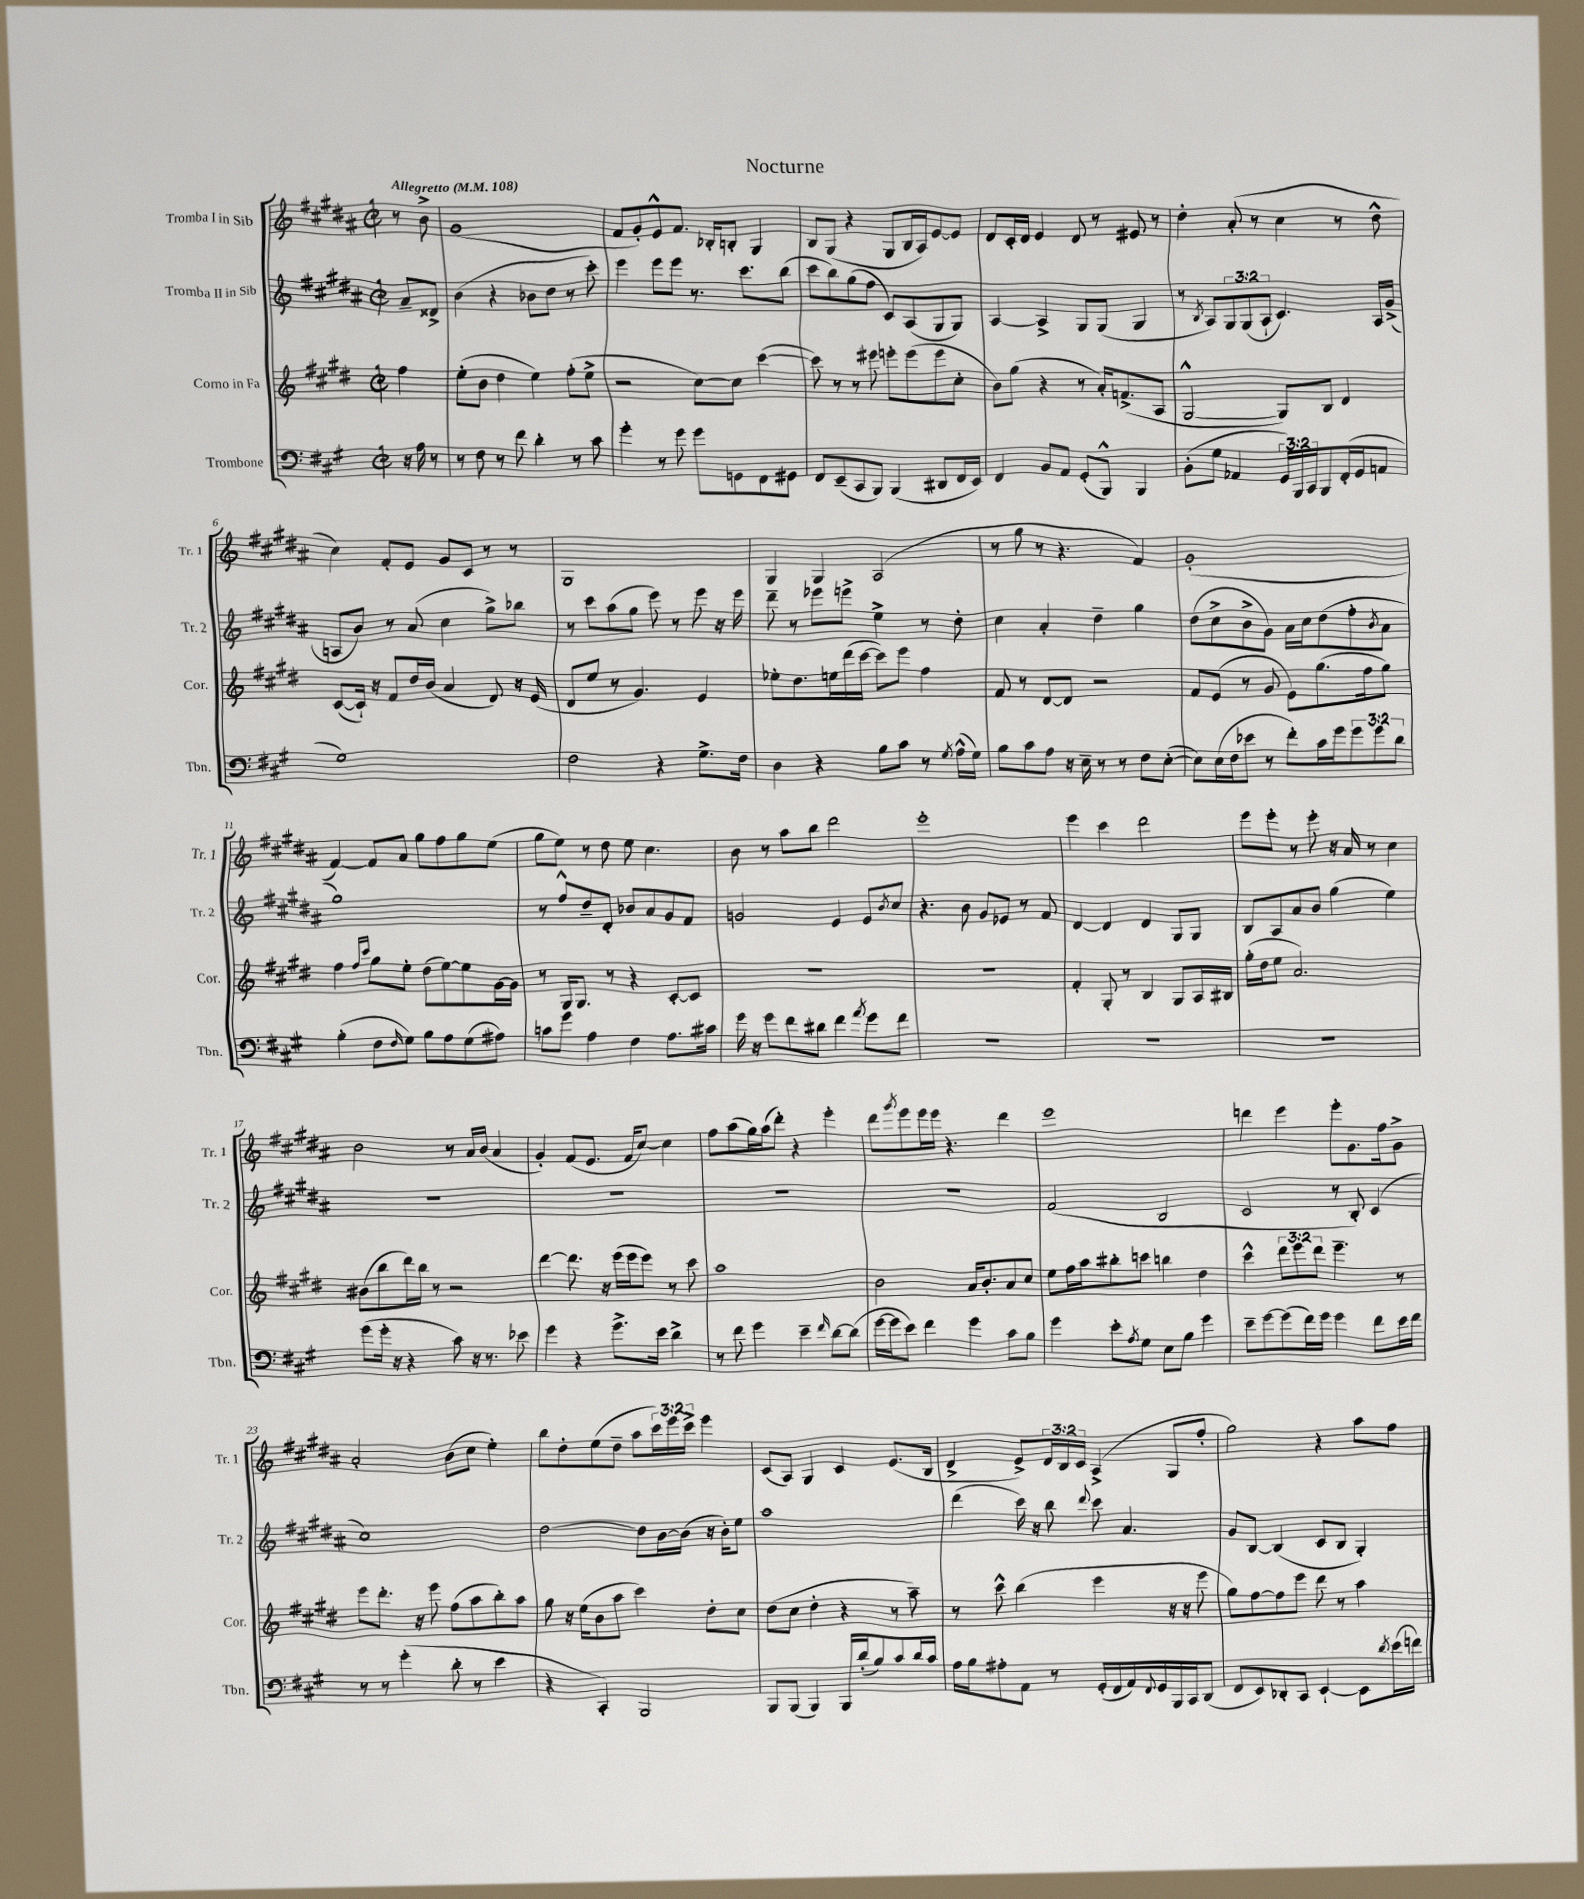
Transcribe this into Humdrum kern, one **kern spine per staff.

**kern	**kern	**kern	**kern
*part4	*part3	*part2	*part1
*staff4	*staff3	*staff2	*staff1
*I"Trombone	*I"Corno in Fa	*I"Tromba II in Sib	*I"Tromba I in Sib
*I'Tbn.	*I'Cor.	*I'Tr. 2	*I'Tr. 1
*clefF4	*clefG2	*clefG2	*clefG2
*k[f#c#g#]	*k[f#c#g#d#]	*k[f#c#g#d#a#]	*k[f#c#g#d#a#]
*M2/2	*M2/2	*M2/2	*M2/2
*met(c|)	*met(c|)	*met(c|)	*met(c|)
*MM108	*MM108	*MM108	*MM108
=	=	=	=
!	!	!	!LO:TX:a:B:t=Allegretto
16r	4ff#\	8a#~/L	8r
16A\	.	.	.
8r	.	8d##X^/J	8b^\
=1	=1	=1	=1
8r	(8ee'\L	(4b\	(1g#
8F#\	8b\J	.	.
8r	4dd#\	4r	.
8f#\	.	.	.
4d'\	4ee\)	8b-X\L	.
.	.	8dd#\J	.
8r	(8ff#'\L	8r	.
8c#\	8ee^\J	8ccc#'\)	.
=2	=2	=2	=2
4g#'\	2r	4eee\	8f#/L
.	.	.	8g#'/)
8r	.	8eee\L	8e^^/
8g#\	.	8eee\J	8.f#/J
8g#\L	[8cc#\L)	8.r	.
.	.	.	16B-X'/KL
8GGn\	8cc#\J]	.	8Bn'/J
.	.	8.ccc#\L	.
8FF#\	([4ccc#\	.	4G#/
8GG#X\J	.	(8bb\J	.
=3	=3	=3	=3
8FF#/L	8ccc#\])	8ccc#\L	8B/L
(8EE~/	8r	8bb\)	(8G#/J
8CC#/	8r	(8gg#\	4r
8BBB/J)	8eee#X\	8ff#\J	.
(4BBB/	8eeen'\L	8c#/L)	8G#/L
.	(8eee\	(8A#/	16B/L
.	.	.	16A#/J)
8DD#X/L	8eee\	8G#/	[8e/
16FF#/L	8cc#'\J	8G#/J)	8e/J]
16EE/JJ)	.	.	.
=4	=4	=4	=4
4FF#/	8b\L)	[4A#/	8d#/L
.	(8gg#\J	.	16c#'/L
.	.	.	16d#/JJ
8BB/L	4r	4A#^/]	4e/
8AA/J	.	.	.
(8GG#'/L	8r	8G#/L	8d#/
8BBB^^/J)	16a'/KL)	(8G#/J	8r
.	(8.fn^/	.	.
4BBB/	.	4G#/	8e#X/
.	8A/J	.	8r
=5	=5	=5	=5
(8BB'\L	[2G#^^/	8r	4dd#'\
.	.	8qB/	.
8G#\J	.	8A#/L)	.
4AA-X/	.	12G#/	(8a#'/
.	.	(12G#/	.
.	.	.	8r
.	.	12A#`/J	.
24GG#/LL)	8G#/L])	4.c#/)	4cc#\
24BBB/	.	.	.
24CC#/J	.	.	.
8BBB/	8B/J	.	.
(16FF#'/L	4d#/	.	8r
16GG#/J	.	.	.
8AAn/J	.	16A#/LL	8dd#^^\
.	.	(16g#^/JJ	.
!!LO:LB:g=z
=6	=6	=6	=6
1G#)	([8c#/L	8An/L	4cc#\)
.	16c#`/Jk])	8b/J)	.
.	16r	.	.
.	8f#/L	8r	8f#'/L
.	16dd#/L	(8a#/	8e/J
.	(16b/JJ	.	.
.	4a/	4cc#\	8g#/L
.	.	.	8c#/J
.	8d#/)	8gg#^\L)	8r
.	16r	8bb-X\J	8r
.	(16e/	.	.
=7	=7	=7	=7
2F#\	8d#/L	8r	1G#
.	8ee/J	8ccc#\L	.
.	8r	(8aa#\	.
.	4.g#/)	8gg#\J	.
4r	.	8eee\)	.
.	.	8r	.
8.G#^\L	4e/	8eee\	.
.	.	16r	.
16F#\Jk	.	16eee\	.
=8	=8	=8	=8
4D\	8ee-X'\L	8ddd#~\	4G#/
.	8.dd#\	8r	.
4r	.	8eee-X\L	4G#/
.	16een\L	.	.
.	(16ddd#\	8eeen^\J	.
.	[16ccc#\JJ	.	.
8B\L	8ccc#\L])	4ee^\	(2A#/
8c#\J	8eee\J	.	.
8r	4ff#\	8r	.
8qG#/	.	.	.
(16A^^\LL	.	8dd#'\	.
16G#\JJ)	.	.	.
=9	=9	=9	=9
8B\L	8f#/	4cc#\	8r
8c#\	8r	.	8gg#\
8A\J	[8d#/L	4a#'/	8r
16r	8d#/J]	.	4.r
16E~\	.	.	.
8r	2r	4dd#~\	.
8r	.	.	.
8F#\L	.	4gg#\	4f#/)
([8E'\J	.	.	.
=10	=10	=10	=10
8E\L])	8f#/L	(8dd#\L	(1g#'
(16E\L	(8e/J	8cc#^\	.
16F#\J	.	.	.
8e-X\J	8r	8b^\	.
8r	8g#/	8g#\J)	.
8f#'\L)	8e\L)	16a#\LL	.
.	.	16cc#\J	.
16c#\L	(8.gg#\	(8dd#\	.
16g#\J	.	.	.
12g#\	.	8ff#'\	.
.	16ff#\k	.	.
12g#\	.	.	.
.	.	8qb/	.
.	8gg#\J)	8a#\J	.
12d\J	.	.	.
!!LO:LB:g=z
=11	=11	=11	=11
(4B'\	4ff#\	1gg#)	[4f#/)
.	16qqff#/LL	.	.
.	16qqccc#/JJ	.	.
8F#\L	8gg#\L	.	8f#/L]
16qqF#/	.	.	.
8G#\J)	8ee'\J	.	8a#/J
8B\L	(8dd#\L	.	8gg#\L
8A\	[8ee\)	.	8ff#\
(8G#\	8ee\]	.	8gg#\
8A#X\J)	[16g#\L	.	(8ee\J
.	16g#\JJ]	.	.
=12	=12	=12	=12
8cn\L	8r	8r	8gg#\L
8g#\J	16G#/KL	8ff#^^/L	8ee\J)
.	8.G#/J	.	.
4A\	.	8dd#~/	8r
.	8r	8d#'/J	8dd#\
4F#\	4r	8b-X/L	8ee\
.	.	8a#/	4.cc#\
8.A\L	[8c#'/L	8g#/	.
.	8c#/J]	8f#/J	.
16c#X\Jk	.	.	.
=13	=13	=13	=13
16g#\	1r	2gn/	8b\
16r	.	.	.
8g#\L	.	.	8r
8f#\	.	.	8aa#\L
8d#X\J	.	.	8bb\J
4f#\	.	4e/	2ddd#\
8qa/	.	.	.
8g#\L	.	8e/L	.
.	.	8qb/	.
8f#\J	.	8cc#/J	.
=14	=14	=14	=14
1r	1r	4.r	1eee'
.	.	8b\	.
.	.	8g#/L	.
.	.	8e-X/J	.
.	.	8r	.
.	.	8f#/	.
=15	=15	=15	=15
1r	4f#'/	[4d#/	4eee\
.	8G#'/	4d#/]	4ccc#\
.	8r	.	.
.	4B/	4d#/	2ddd#\
.	8G#/L	8G#/L	.
.	16A/L	8G#/J	.
.	16B#X/JJ	.	.
=16	=16	=16	=16
1r	(16gg#'\LL	8B/L	8eee\L
.	16dd#\J	.	.
.	8ee\J	8A#/	8eee'\J
.	2.a/)	8a#/	8r
.	.	8b/J	8eee'\
.	.	(4gg#\	16r
.	.	.	16a#/
.	.	.	8r
.	.	4ee\)	4cc#\
!!LO:LB:g=z
=17	=17	=17	=17
(8g#\L	(8b#X\L	1r	2b\
16g#'\Jk	8bb\	.	.
16r	.	.	.
4r	16ddd#\L)	.	.
.	16bb\JJ	.	.
.	8r	.	.
8c#\)	2r	.	8r
16r	.	.	16a#/LL
8.r	.	.	(16b/JJ
.	.	.	4a#/
8e-X\	.	.	.
=18	=18	=18	=18
4g#\	[4ddd#\	1r	4g#'/)
4r	8.ddd#\]	.	(8f#/L
.	.	.	8.e/J
.	16r	.	.
8.g#^\L	(16eee\LL	.	.
.	16eee\J	.	16f#/KL
.	8eee\J)	.	[8cc#/J)
16e\Jk	.	.	.
4d^\	8r	.	4cc#\]
.	8ccc#\	.	.
=19	=19	=19	=19
8r	1aa	1r	8ff#\L
8f#\	.	.	(8aa#\
4g#\	.	.	16gg#\L)
.	.	.	(16aa#\J
.	.	.	8ddd#'\J)
4e~\	.	.	4r
16qqf#/	.	.	.
[8d\L	.	.	4eee'\
(8d\J]	.	.	.
=20	=20	=20	=20
[16g#\LL	2b\	1r	8ddd#\L
16g#\J]	.	.	.
.	.	.	8qggg#/
8e\J)	.	.	8eee\
4f#\	.	.	16eee\L
.	.	.	16eee\JJ
.	.	.	4.r
4g#\	16a/KL	.	.
.	8.b'/	.	.
8c#\L	8a/	.	4ddd#\
8B\J	8cc#/J	.	.
=21	=21	=21	=21
4g#\	8ee\L	(2f#/	1eee
.	16ff#\L	.	.
.	16aa\J	.	.
8e'\L	8bb#X'\	.	.
8qA/	.	.	.
8G#\J	8cccn\J	.	.
8E\L	4bbn\	2B/	.
8B\J	.	.	.
4g#\	4dd#\	.	.
=22	=22	=22	=22
8e~\L	4ccc#^^\	2c#/	4dddn\
[8g#\	.	.	.
(8g#\]	12ddd#\L	.	4eee\
.	12eee\	.	.
16f#\L)	.	.	.
.	12ddd#\J	.	.
16g#\JJ	.	.	.
4g#\	4.eee~\	8r	8eee'\L
.	.	8B'/)	8.g#\
8f#\L	.	(4c#/	.
.	.	.	16ff#\k
16e\L	8r	.	8g#^\J
16f#\JJ	.	.	.
!!LO:LB:g=z
=23	=23	=23	=23
8r	8eee\L	1cc#)	2a#'/
8r	8.ddd#'\J	.	.
(4g#'\	.	.	.
.	16r	.	.
.	8eee\	.	.
8d'\	(8ff#\L	.	(8b\L
8r	8aa\	.	8cc#\J
4e\	8bb'\)	.	4ee'\)
.	8aa\J	.	.
=24	=24	=24	=24
4r	8gg#\	[2dd#\	8bb\L
.	16r	.	8dd#'\
.	(16ee\KL	.	.
4CC#'/)	8b\	.	(8ee\
.	8aa\J	.	8dd#~\J
2BBB/	4ccc#\)	8dd#\L]	8aa#\L
.	.	[16b\L	24ccc#\L)
.	.	.	24eee\
.	.	(16b\JJ]	.
.	.	.	24ccc#^\JJ
.	8dd#'\L	16r	4eee\
.	.	16b'\KL)	.
.	8cc#\J	8ee\J	.
=25	=25	=25	=25
8BBB/L	(8dd#\L	1aa#	(8c#/L
(8BBB/J	8cc#\J	.	8A#/J)
4BBB/)	4dd#'\	.	4G#/
16BBB/LL	4r	.	4c#/
(16d'/J	.	.	.
8B/)	.	.	.
8c#/	8r	.	(8.e/L
16d/L	8aa~\)	.	.
16c#/JJ	.	.	16B/Jk
=26	=26	=26	=26
16A\LL	8r	(4ddd#\	4d#^/
16B\J	.	.	.
8A#X'\	8ccc#^^\	.	.
8AA\J	(4bb\	16ccc#\)	8e^/L)
.	.	16r	.
8r	.	8bb\	24d#/L
.	.	.	24B/
.	.	.	24c#/JJ
.	.	8qqddd#/	.
(16GG#'/LL	4eee\	8ccc#\	(4A#^/
16FF#/	.	.	.
16AA/)	.	4.a#/	.
8qqFF#/	.	.	.
16GG#/	.	.	.
16BBB/	16r	.	8G#/L
16CC#/J	16r	.	.
(8DD/J	8eee\	.	8ff#'/J
=27	=27	=27	=27
8FF#/L	8gg#\L)	8g#/L	2gg#\)
8EE/)	[8ff#\	[8B/J	.
8DD-X'/	8ff#\]	(4B/]	.
8CC#/J	8eee\J	.	.
[4EE`/	8ddd#\	8c#/L	4r
.	8r	8B/J	.
8EE\L]	4aa\	4G#'/)	8aa#\L
8qd/	.	.	.
(16e\L	.	.	8ff#\J
16fn\JJ)	.	.	.
==	==	==	==
*-	*-	*-	*-
